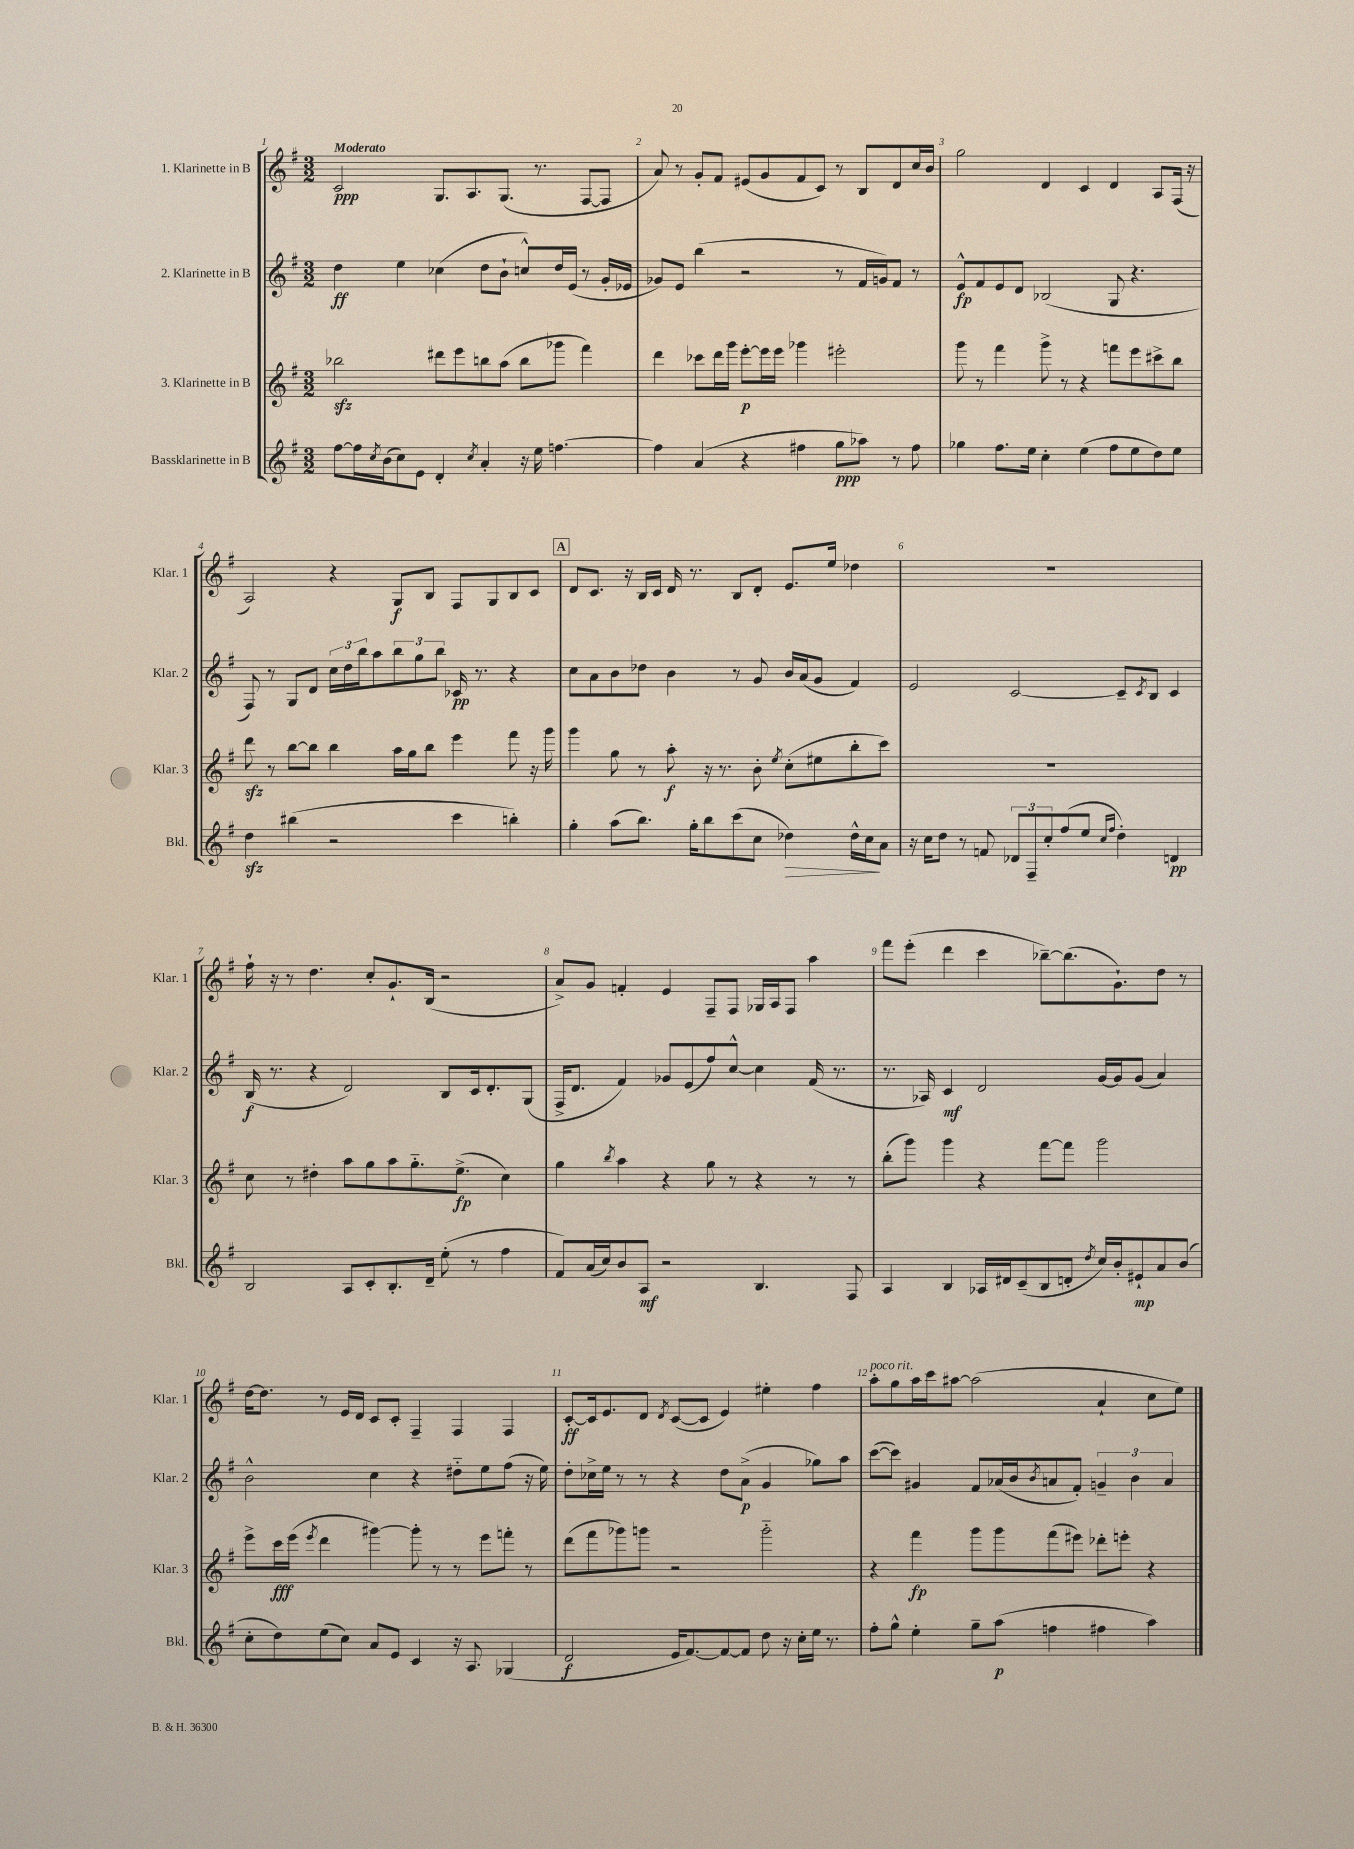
<<
\new StaffGroup <<
\new Staff = "s0" \with { instrumentName = "1. Klarinette in B" shortInstrumentName = "Klar. 1" } {
    \clef treble \key g \major \numericTimeSignature \time 3/2 \tempo "Moderato"
    c'2\ppp g8. a8. g8.( r8. fis8~ fis8 |
    a'8) r8 g'8-. fis'8 eis'8( g'8 fis'8 c'8) r8 b8 d'8 c''16 b'16 |
    g''2 d'4 c'4 d'4 a8 fis16( r16 |
    a2) r4 g8\f b8 fis8 g8 b8 c'8 |
    \mark \markup { \box "A" } d'8 c'8. r16 b16 c'16 d'16 r8. b8 d'8-. e'8. e''16 des''4 |
    R1. |
    fis''16-! r16 r8 d''4. c''8-. g'8.-! b16( r2 |
    a'8->) g'8 f'4-. e'4 fis8-- fis8 ges16 a16 fis8 a''4 |
    fis'''8 e'''8-.( d'''4 c'''4 bes''8~--) bes''8.( g'8.-!) d''8 r8 |
    d''16~ d''8. r8 e'16 d'16 c'8 c'8-. fis4-- fis4 fis4 |
    c'8~-.\ff c'16 e'8. d'8 \acciaccatura { d'8 } c'8~( c'8 e'4) eis''4-. fis''4 |
    a''8-.^\markup { \italic "poco rit." } g''8 a''16 c'''16 ais''8~ ais''2( a'4-! c''8 e''8) \bar "|." |
}
\new Staff = "s1" \with { instrumentName = "2. Klarinette in B" shortInstrumentName = "Klar. 2" } {
    \clef treble \key g \major \numericTimeSignature \time 3/2
    d''4\ff e''4 ces''4( d''8 b'8-! c''8-^) d''16 e'16( r8 g'16-. ees'16 |
    ges'8) e'8 b''4( r2 r8 fis'16 g'16) fis'8 r8 |
    e'8-^\fp fis'8 e'8 d'8 bes2( g8 r4. |
    fis8) r8 g8 d'8 \tuplet 3/2 { c''16 d''16 b''16 } a''8 \tuplet 3/2 { b''8 g''8 b''8 } ces'16\pp r8. r4 |
    \mark \markup { \box "A" } c''8 a'8 b'8 des''8 b'4 r8 g'8 b'16 a'16( g'8 fis'4) |
    e'2 c'2~ c'8-- \acciaccatura { c'8 } b8 c'4 |
    b16\f( r8. r4 d'2) b8 c'16 d'8.-. g8( |
    fis16-> d'8. fis'4) ges'8 e'8( fis''8) c''8~-^ c''4 fis'16( r8. |
    r8. aes16) c'4\mf d'2 g'16~ g'16 g'8( a'4) |
    b'2-^ c''4 r4 dis''8-_ e''8 fis''8( r16 e''16) |
    d''8-. ces''16-> e''16 r8 r8 r4 d''8 a'8->\p( g'4 ges''8) a''8 |
    c'''8~( c'''8) gis'4 fis'8 aes'16( b'16 \acciaccatura { b'8 } a'8 fis'8-.) \tuplet 3/2 { g'4-- b'4 a'4 } \bar "|." |
}
\new Staff = "s2" \with { instrumentName = "3. Klarinette in B" shortInstrumentName = "Klar. 3" } {
    \clef treble \key g \major \numericTimeSignature \time 3/2
    bes''2\sfz dis'''8 e'''8 b''8 a''8( b''8 ges'''8 fis'''4) |
    d'''4 ces'''8 d'''16 g'''16 e'''8~-.\p e'''16 e'''16 ges'''4 eis'''2-. |
    g'''8 r8 fis'''4 g'''8-> r8 r4 f'''8 e'''8 cis'''8-> b''8 |
    d'''8\sfz r8 b''8~ b''8 b''4 a''16 g''16 b''8 e'''4 fis'''8 r16 g'''16 |
    \mark \markup { \box "A" } g'''4 g''8 r8 a''8-.\f r16 r8. b'8-. \acciaccatura { e''8 } c''8-.( eis''8 b''8-. c'''8) |
    R1. |
    c''8 r8 dis''4-. a''8 g''8 a''8 g''8.-_ e''8.->\fp( c''4) |
    g''4 \acciaccatura { b''8 } a''4 r4 g''8 r8 r4 r8 r8 |
    b''8-.( g'''8) g'''4 r4 fis'''8~ fis'''8 g'''2 |
    e'''8-> c'''16\fff e'''16( \acciaccatura { e'''8 } d'''4 gis'''4~) gis'''8-. r8 r8 e'''8 f'''8-. r8 |
    d'''8( fis'''8 ges'''8) g'''8 r2 g'''2-_ |
    r4 fis'''4\fp g'''8 g'''8 fis'''8( eis'''8) des'''8-. e'''8-. r4 \bar "|." |
}
\new Staff = "s3" \with { instrumentName = "Bassklarinette in B" shortInstrumentName = "Bkl." } {
    \clef treble \key g \major \numericTimeSignature \time 3/2
    fis''8~ fis''16 \acciaccatura { c''8 } b'16( c''8) e'8 d'4-. \acciaccatura { c''8 } a'4-. r16 e''16 f''4.~ |
    f''4 a'4( r4 fis''4 g''8\ppp aes''8) r8 fis''8 |
    ges''4 fis''8. e''16 c''4-. e''4( fis''8 e''8 d''8) e''8 |
    d''4\sfz bis''4( r2 c'''4 b''4-.) |
    \mark \markup { \box "A" } g''4-. a''8( b''8.) g''16-. b''8 c'''8( c''8 des''4\>) des''16-^ c''16\! a'8 |
    r16 c''16 d''8 r8 f'8 \tuplet 3/2 { des'8 fis8-- c''8-. } fis''8( e''8 \grace { c''16 fis''16 } d''4-.) d'4\pp |
    b2 a8 c'8-. b8.-. d'16-- e''8-.( r8 fis''4 |
    fis'8) a'16( c''16) b'8 a8\mf r2 b4. fis8 |
    a4 b4 aes16 dis'16 c'8--( b8 d'8-. \acciaccatura { d''8 } c''16) b'16-. eis'8-!\mp a'8 b'8( |
    c''8-. d''8) e''8( c''8) a'8 e'8 c'4 r16 a8. ges4( |
    d'2\f e'16 fis'8.~) fis'8~ fis'8 d''8 r16 c''16-. e''16 r8. |
    fis''8-. g''8-^ e''4-. g''8-- a''8\p( f''4 fis''4 a''4) \bar "|." |
}
>>
>>
\layout { \context { \Score \override BarNumber.break-visibility = ##(#f #t #t) barNumberVisibility = #all-bar-numbers-visible } }
